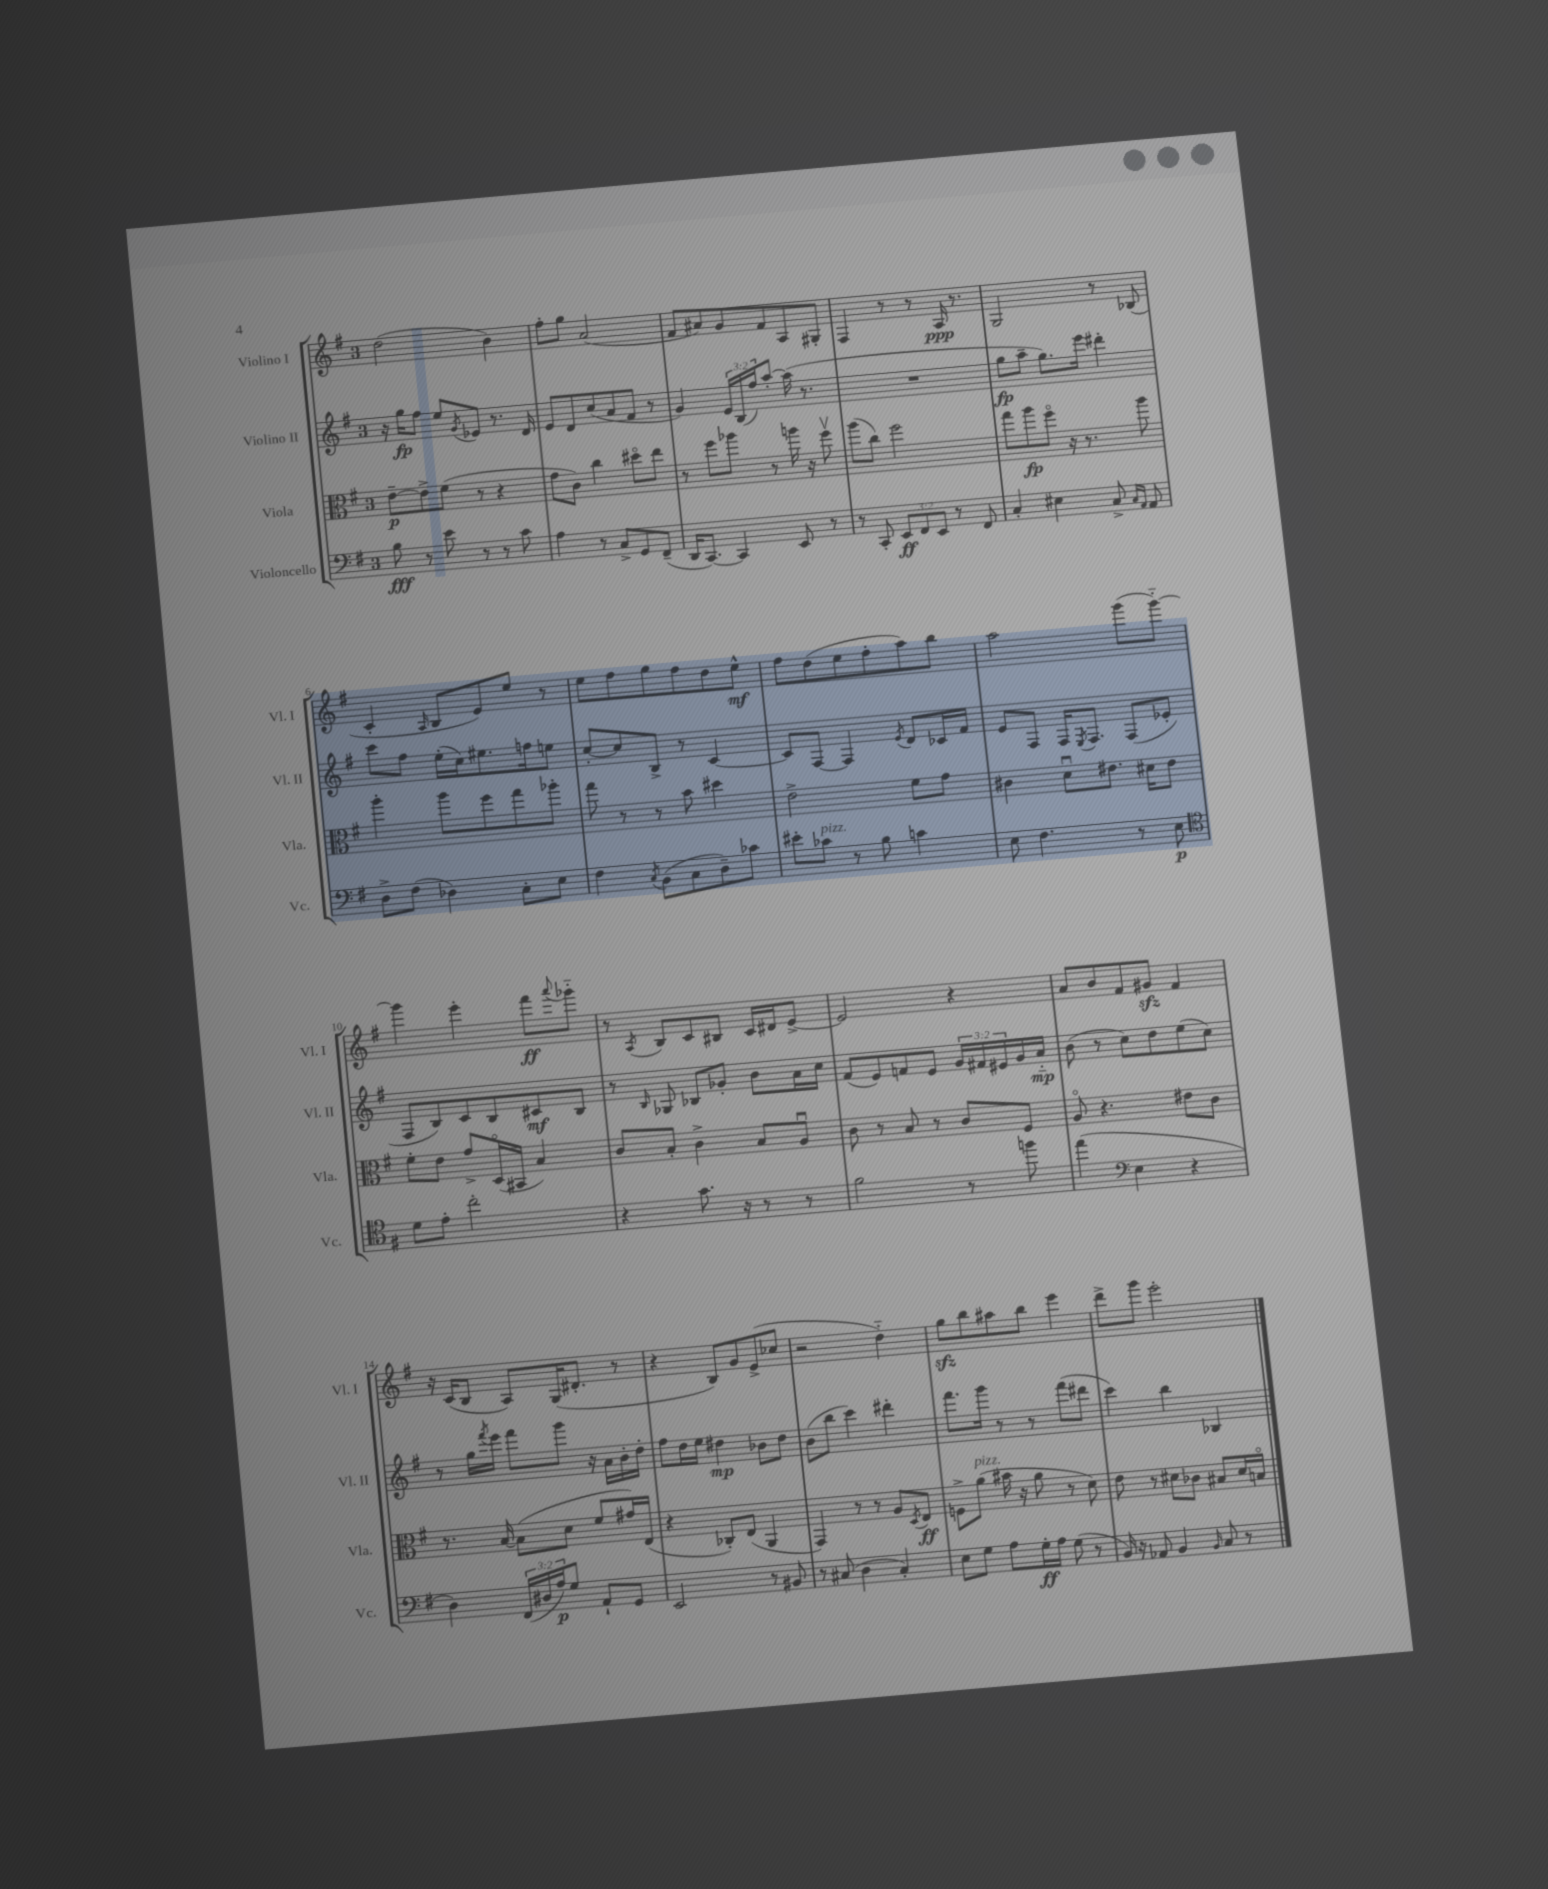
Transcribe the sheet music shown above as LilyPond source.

<<
\new StaffGroup <<
\new Staff = "s0" \with { instrumentName = "Violino I" shortInstrumentName = "Vl. I" } {
    \clef treble \key g \major \once \override Staff.TimeSignature.style = #'single-digit \time 3/4
    d''2( b'4) |
    fis''8-. g''8 a'2( |
    fis'8 ais'8) g'8 fis'8 a8 gis8-. |
    fis4 r8 r8 a16\ppp r8. |
    g2 r8 bes8( |
    c'4-. \grace { a16 } b8 e'8) e''8 r8 |
    e''8 fis''8 g''8 fis''8 d''8 e''8-^\mf |
    fis''8 d''8( e''8 fis''8-. a''8) b''8 |
    a''2 g'''8( g'''8~-_) |
    g'''4 e'''4-. fis'''8\ff \appoggiatura { a'''8 } ges'''8-_ |
    r8 \acciaccatura { a8 } b8 c'8 bis8 c'16 dis'16 e'8~-> |
    e'2 r4 |
    a'8 b'8 fis'8 gis'8\sfz fis'4 |
    r16 c'16( b8 a8) g16( dis'8.-. r8 |
    r4 b8) g'8 e'8->( ces''8 |
    r2 d''4-_) |
    g''8\sfz b''8 ais''8 b''8 e'''4 |
    d'''8-> g'''8 e'''2-. \bar "|." |
}
\new Staff = "s1" \with { instrumentName = "Violino II" shortInstrumentName = "Vl. II" } {
    \clef treble \key g \major \once \override Staff.TimeSignature.style = #'single-digit \time 3/4 \override Staff.TupletNumber.text = #tuplet-number::calc-fraction-text
    r16 g''16\fp fis''8 e''8 \acciaccatura { g'8 } ees'8 r8. d'16 |
    e'8 d'8 c''8( a'8 fis'8 r8 |
    g'4) \tuplet 3/2 { e'16 b16( fis''16) } a''8~-. a''16( r8. |
    R2. |
    g''8\fp a''8-- g''8.) e'''16 dis'''4-. |
    c'''8 fis''8 e''16-.( c''16) eis''8. f''16 e''8 |
    c''8~-. c''8 b8-> r8 c'4~ |
    c'8 fis8~ fis4 \acciaccatura { e'8 } d'8 ces'16 fis'16 |
    e'8 fis8 fis16 \acciaccatura { e8 } fis8. fis8( ees'8-. |
    fis8 b8) c'8 b8 cis'8\mf b8 |
    r8 \grace { b16 } ges8 bes8 ges'8-. b'8 a'16 c''16 |
    fis'8( e'8) f'8 e'8 \tuplet 3/2 { g'16 fis'16 eis'16 } g'16 a'16-_\mp |
    b'8( r8 c''8) d''8 e''8( c''8) |
    r8 g''16 \acciaccatura { fis'''8 } e'''16 fis'''8 g'''8 r16 a'16 b'16-. d''16-. |
    fis''8 d''16 e''16 dis''4\mp bes'8 dis''8 |
    b'8( b''8 c'''4) dis'''4-. |
    fis'''8. g'''16 r8 r8 fis'''8( dis'''8 |
    c'''4) b''4 bes4 \bar "|." |
}
\new Staff = "s2" \with { instrumentName = "Viola" shortInstrumentName = "Vla." } {
    \clef alto \key g \major \once \override Staff.TimeSignature.style = #'single-digit \time 3/4
    e'8~--\p e'8-> fis'8( r8 r4 |
    g'8 c'8) c''4 dis''8\flageolet e''8 |
    r8 fis''8 aes''8 r8 a''16 r16 fis''8\upbow |
    a''8( c''8) fis''2 |
    g''8 a''8\fp fis''8\flageolet r16 r8. a''8 |
    a''4-. a''8 fis''8 g''8 aes''8-. |
    g''8 r8 r8 b'8 dis''4 |
    e'2-> fis'8 g'8 |
    cis'4 d'8\downbow eis'8. dis'16 eis'8 |
    fis'8-. e'8 g'8-> d16\flageolet( bis,16 b4) |
    c'8 b8-. c'4-> b8 a8\downbow |
    c'8 r8 b8 r8 c'8 fis8 |
    a8\flageolet r4. eis'8 c'8 |
    r8. b16~ b8( d'8 fis'8 gis'16) e16( |
    r4 ces8-.) e8( a,4 |
    g,4) r8 r8 a8 \acciaccatura { d8 } e8\ff |
    f8-> a'8^\markup { \italic "pizz." }( bis'16 r16 a'8 r8 d'8) |
    e'8 r8 dis'8 ces'8 bis8 dis'16 b16\flageolet \bar "|." |
}
\new Staff = "s3" \with { instrumentName = "Violoncello" shortInstrumentName = "Vc." } {
    \clef bass \key g \major \once \override Staff.TimeSignature.style = #'single-digit \time 3/4 \override Staff.TupletNumber.text = #tuplet-number::calc-fraction-text
    b8\fff r8 e'8 r8 r8 c'8 |
    a4 r8 c8-> g,8 fis,8--( |
    d,16 c,8.~) c,4 e,8 r8 |
    r8 c,8-. \tuplet 3/2 { e,8\ff fis,8 e,8 } r8 fis,8 |
    c4-. eis4 c8-> \grace { c16 a,16 } a,8 |
    d8-> fis8( des4) c8-. e8 |
    fis4 \acciaccatura { c8 } b,8( c8 d8--) ces'8 |
    eis'8-. ces'8^\markup { \italic "pizz." } r8 b8 c'4 |
    e8 fis4. r8 e8\p |
    \clef tenor d'8 e'8-. c''2-. |
    r4 g'8. r16 r8 r8 |
    fis'2 r8 f''8 |
    e''4( \clef bass e4 r4 |
    d4) \tuplet 3/2 { fis,16( dis16 a16\p) } g8 a,8-! g,8 |
    e,2 r8 bis,8 |
    r8 cis8( d4 cis4-.) |
    e8 g8 a8 g16-.\ff a16 g8( r8 |
    b,16) r16 aes,8 b,4 \grace { b,16 } c8 r8 \bar "|." |
}
>>
>>
